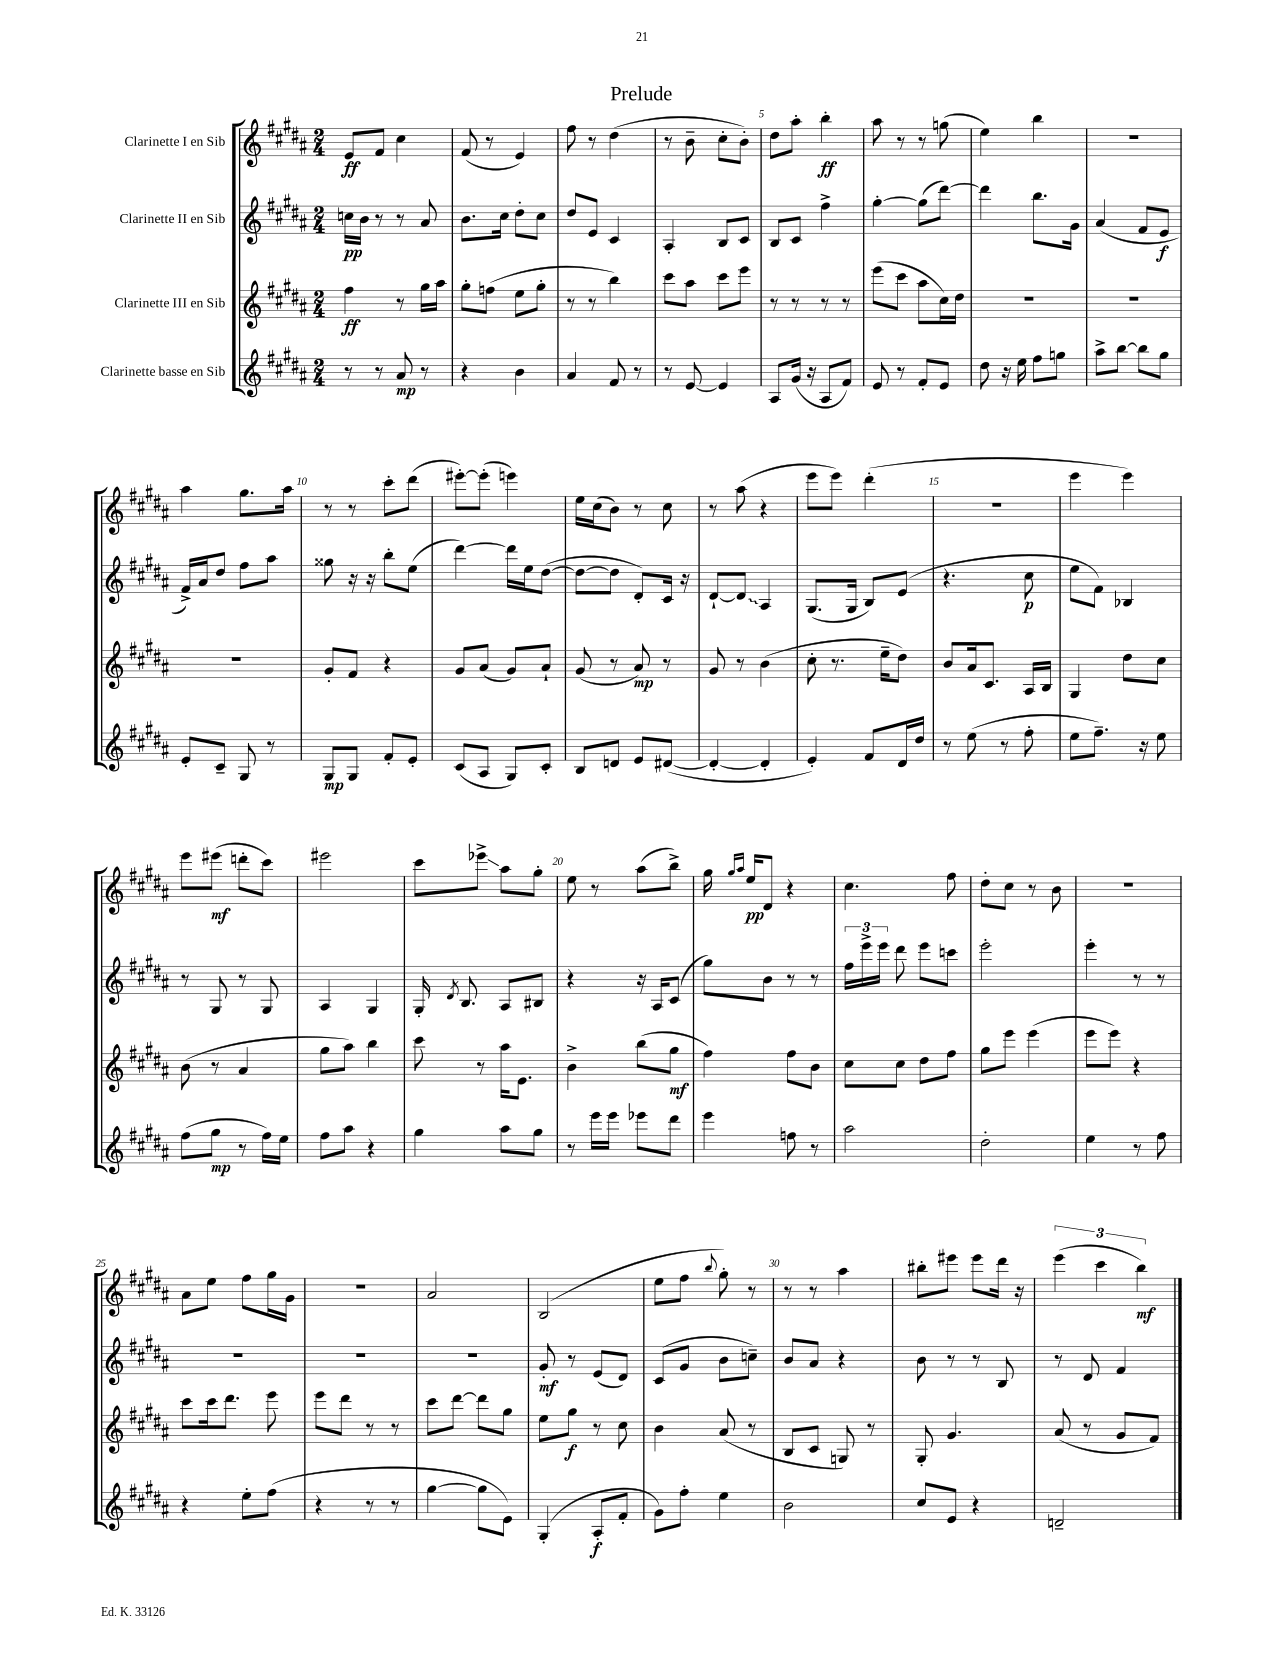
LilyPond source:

\header { title = "Prelude" }
<<
\new StaffGroup <<
\new Staff = "s0" \with { instrumentName = "Clarinette I en Sib" } {
    \clef treble \key b \major \numericTimeSignature \time 2/4
    \autoBeamOff e'8[\ff fis'8] cis''4 |
    fis'8( r8 e'4) |
    fis''8 r8 dis''4( |
    r8 b'8-- cis''8[-. b'8]-.) |
    dis''8[ ais''8]-. b''4-.\ff |
    ais''8 r8 r8 g''8( |
    e''4) b''4 |
    R2 |
    ais''4 gis''8.[ ais''16] |
    r8 r8 cis'''8[-. dis'''8]( |
    eis'''8[~-.) eis'''8]-.( e'''4) |
    e''16[ cis''16( b'8]) r8 cis''8 |
    r8 ais''8( r4 |
    e'''8[ e'''8]) dis'''4-.( |
    R2 |
    e'''4 e'''4) |
    e'''8[ eis'''8]\mf( d'''8[-. cis'''8]) |
    eis'''2 |
    cis'''8[ ees'''8]->\glissando ais''8[ gis''8]-. |
    e''8 r8 ais''8[( b''8]->) |
    gis''16 \grace { gis''16[ ais''16] } e''16[\pp dis'8] r4 |
    cis''4. fis''8 |
    dis''8[-. cis''8] r8 b'8 |
    r2 |
    ais'8[ e''8] fis''8[ gis''16 gis'16] |
    R2 |
    ais'2 |
    b2( |
    e''8[ fis''8] \appoggiatura { b''8 } gis''8-.) r8 |
    r8 r8 ais''4 |
    bis''8[-. eis'''8] eis'''8[ dis'''16] r16 |
    \tuplet 3/2 { e'''4( cis'''4 b''4\mf) } \bar "|." |
}
\new Staff = "s1" \with { instrumentName = "Clarinette II en Sib" } {
    \clef treble \key b \major \numericTimeSignature \time 2/4
    \autoBeamOff c''16[\pp b'16] r8 r8 ais'8 |
    b'8.[ cis''16] dis''8[-. cis''8] |
    dis''8[ e'8] cis'4 |
    ais4-. b8[ cis'8] |
    b8[ cis'8] fis''4-> |
    gis''4~-. gis''8[( dis'''8]~) |
    dis'''4 b''8.[ gis'16] |
    ais'4( fis'8[ e'8]\f |
    fis'16[->) ais'16 dis''8] fis''8[ ais''8] |
    gisis''8 r16 r16 b''8[-. e''8]( |
    dis'''4~) dis'''16[ e''16 dis''8]~( |
    dis''8[~ dis''8] dis'8[-.) cis'16] r16 |
    dis'8[~-! \once \override Glissando.style = #'zigzag dis'8]\glissando ais4 |
    gis8.[( gis16] b8[) e'8]( |
    r4. cis''8\p |
    e''8[ fis'8]) bes4 |
    r8 gis8 r8 gis8 |
    ais4 gis4 |
    gis16-. \acciaccatura { dis'8 } b8. ais8[ bis8] |
    r4 r16 ais16[ cis'8]( |
    gis''8[) b'8] r8 r8 |
    \tuplet 3/2 { fis''16[ e'''16-> e'''16] } dis'''8 e'''8[ c'''8] |
    e'''2-. |
    e'''4-. r8 r8 |
    R2 |
    R2 |
    R2 |
    gis'8-.\mf r8 e'8[( dis'8]) |
    cis'8[( gis'8] b'8[ c''8]--) |
    b'8[ ais'8] r4 |
    b'8 r8 r8 b8 |
    r8 dis'8 fis'4 \bar "|." |
}
\new Staff = "s2" \with { instrumentName = "Clarinette III en Sib" } {
    \clef treble \key b \major \numericTimeSignature \time 2/4
    \autoBeamOff fis''4\ff r8 gis''16[ ais''16] |
    gis''8[-. f''8]( e''8[ gis''8]-. |
    r8 r8 b''4) |
    cis'''8[ ais''8] cis'''8[ e'''8] |
    r8 r8 r8 r8 |
    e'''8[( cis'''8] ais''8[ cis''16) dis''16] |
    R2 |
    R2 |
    R2 |
    gis'8[-. fis'8] r4 |
    gis'8[ ais'8]( gis'8[) ais'8]-! |
    gis'8( r8 ais'8\mp) r8 |
    gis'8 r8 b'4( |
    cis''8-. r8. e''16[-- dis''8]) |
    b'8[ ais'16 cis'8.] ais16[ b16] |
    gis4 dis''8[ cis''8] |
    b'8( r8 ais'4 |
    gis''8[ ais''8]) b''4 |
    cis'''8 r8 ais''16[ e'8.] |
    b'4-> b''8[( gis''8]\mf |
    fis''4) fis''8[ b'8] |
    cis''8[ cis''8] dis''8[ fis''8] |
    gis''8[ e'''8] e'''4( |
    e'''8[ e'''8]) r4 |
    cis'''8[ cis'''16 dis'''8.] e'''8 |
    e'''8[ dis'''8] r8 r8 |
    cis'''8[ dis'''8]~ dis'''8[ gis''8] |
    e''8[ gis''8]\f r8 cis''8 |
    b'4 ais'8( r8 |
    b8[ cis'8] g8) r8 |
    gis8-. gis'4. |
    ais'8( r8 gis'8[ fis'8]) \bar "|." |
}
\new Staff = "s3" \with { instrumentName = "Clarinette basse en Sib" } {
    \clef treble \key b \major \numericTimeSignature \time 2/4
    \autoBeamOff r8 r8 ais'8\mp r8 |
    r4 b'4 |
    ais'4 fis'8 r8 |
    r8 e'8~ e'4 |
    ais8[ gis'16]( r16 ais8[ fis'8]) |
    e'8 r8 fis'8[-. e'8] |
    dis''8 r16 e''16 fis''8[ g''8] |
    ais''8[-> b''8]~ b''8[ gis''8] |
    e'8[-. cis'8]-- gis8 r8 |
    gis8[\mp gis8] fis'8[-. e'8]-. |
    cis'8[( ais8] gis8[) cis'8]-. |
    b8[ d'8] e'8[ dis'8]~( |
    dis'4~-. dis'4-. |
    e'4-.) fis'8[ dis'16 dis''16] |
    r8 e''8( r8 fis''8-. |
    e''8[ fis''8.]--) r16 e''8 |
    fis''8[( gis''8]\mp r8 fis''16[) e''16] |
    fis''8[ ais''8] r4 |
    gis''4 ais''8[ gis''8] |
    r8 e'''16[ e'''16] ees'''8[ dis'''8] |
    e'''4 f''8 r8 |
    ais''2 |
    dis''2-. |
    e''4 r8 fis''8 |
    r4 e''8[-. fis''8]( |
    r4 r8 r8 |
    gis''4~ gis''8[ e'8]) |
    gis4-.( ais8[-.\f fis'8]-. |
    gis'8[) fis''8]-. e''4 |
    b'2 |
    cis''8[ e'8] r4 |
    d'2-- \bar "|." |
}
>>
>>
\layout { \context { \Score \override BarNumber.break-visibility = ##(#f #t #t) barNumberVisibility = #(every-nth-bar-number-visible 5) } }
